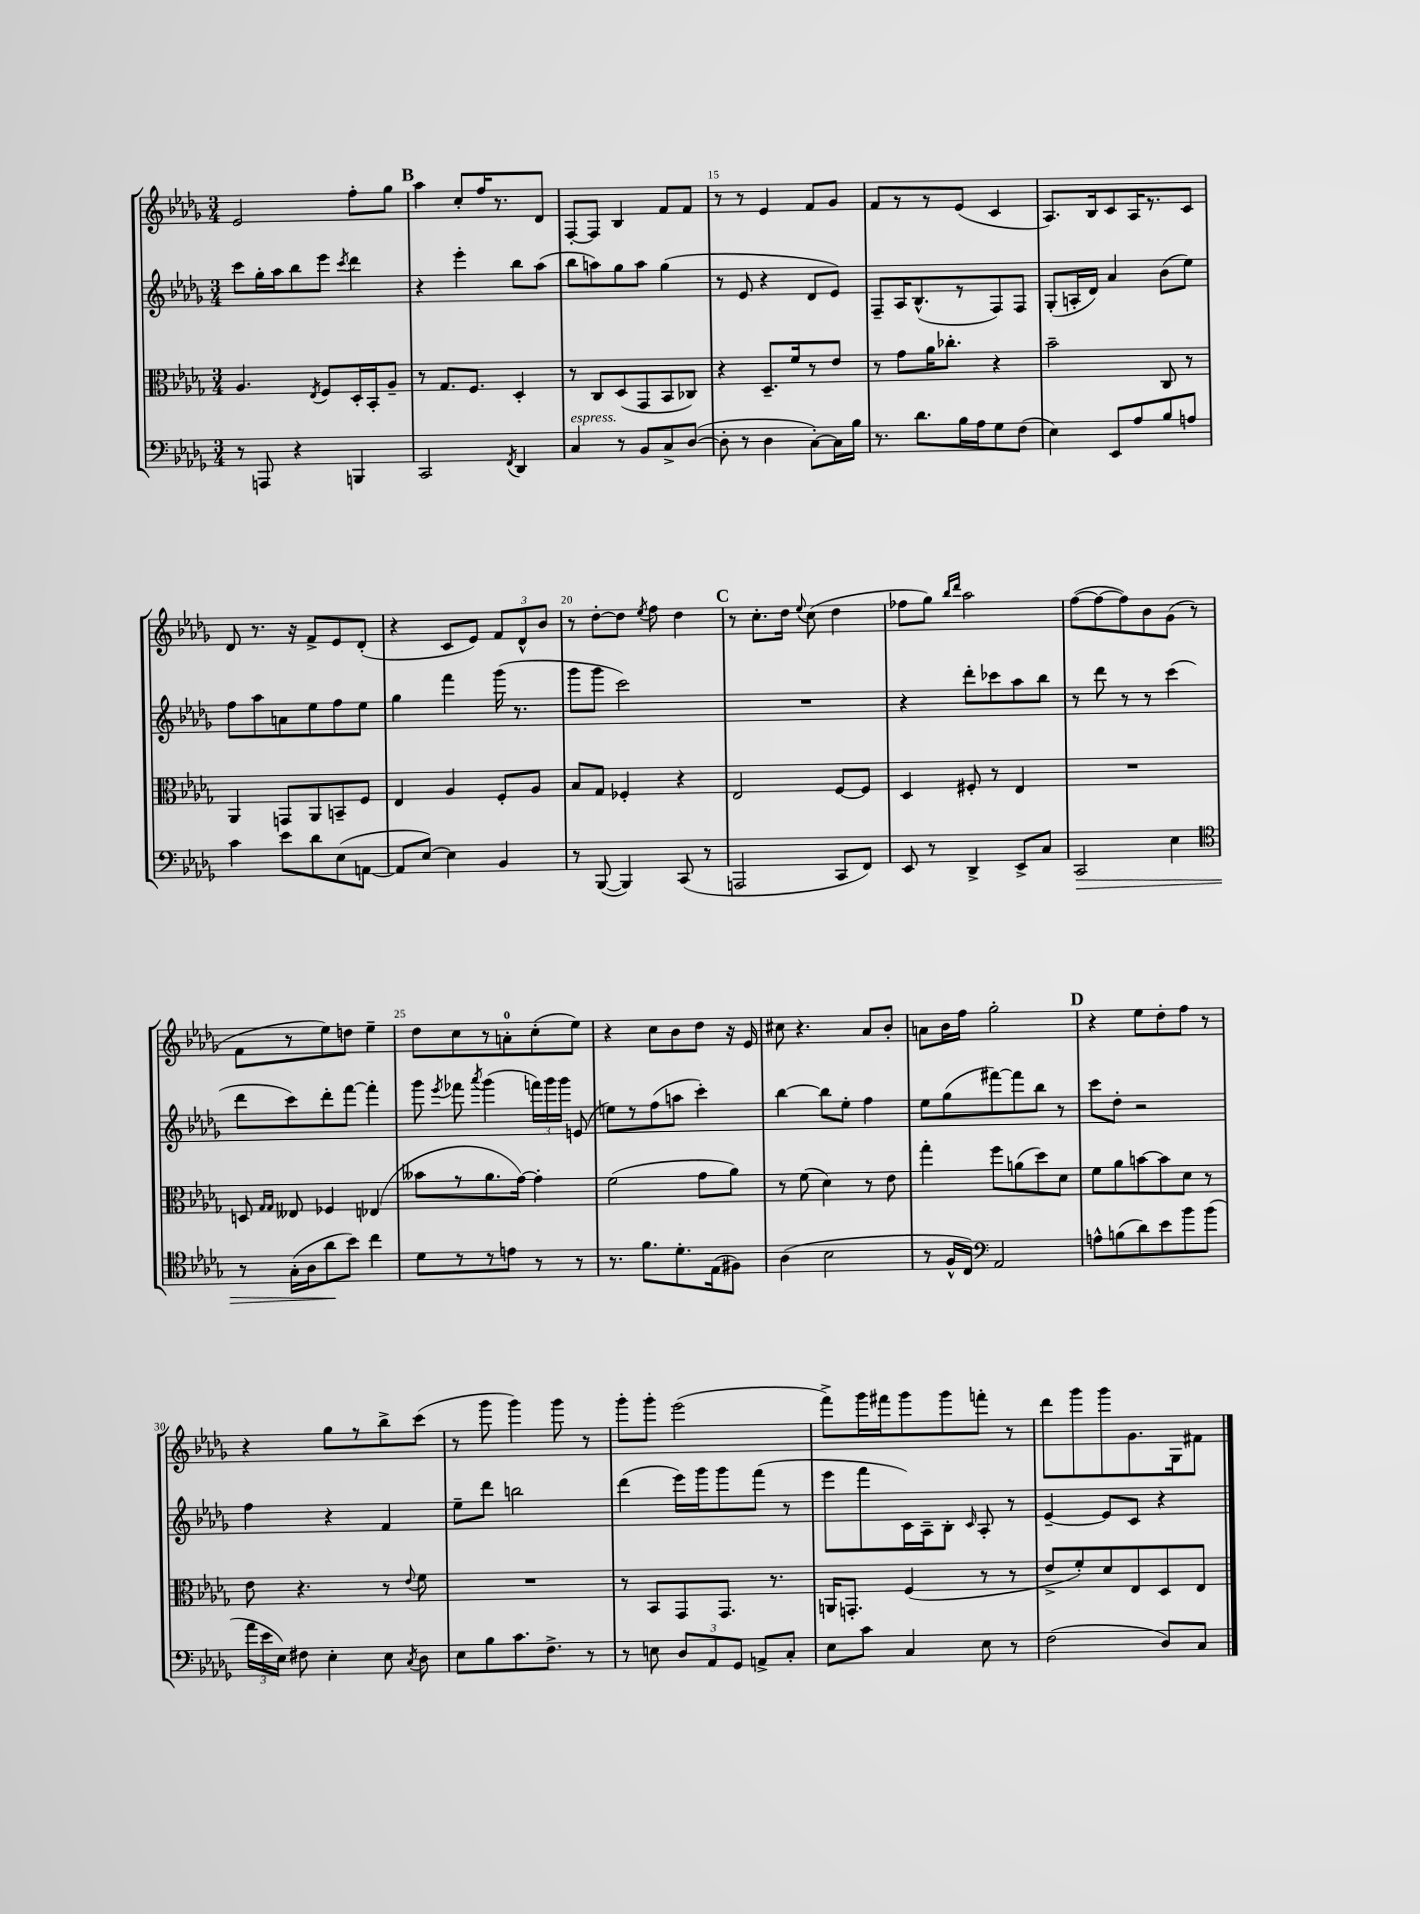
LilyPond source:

<<
\new StaffGroup <<
\new Staff = "s0" {
    \clef treble \key des \major \numericTimeSignature \time 3/4
    \autoBeamOff ees'2 f''8[-. ges''8] |
    \mark \markup { \bold "B" } aes''4 c''8[-. f''16 r8. des'8] |
    f8[~-. f8] bes4 f'8[ f'8] |
    r8 r8 ees'4 f'8[ ges'8] |
    f'8[ r8 r8 ees'8]( c'4 |
    aes8.[) bes16 c'8 aes16 r8. c'8] |
    des'8 r8. r16 f'8[-> ees'8 des'8]-.( |
    r4 c'8[ ees'8]) \tuplet 3/2 { f'8[ des'8-^ bes'8] } |
    r8 des''8[~-. des''8] \acciaccatura { ees''8 } f''8 des''4 |
    \mark \markup { \bold "C" } r8 c''8.[-. des''16] \appoggiatura { ees''8 } c''8( des''4 |
    fes''8[ ges''8]) \grace { bes''16[ des'''16] } aes''2 |
    f''8[~( f''8~ f''8) bes'8 ges'8]( r8 |
    f'8[ r8 ees''8) d''8] ees''4-- |
    des''8[ c''8 r8 a'8-0-. c''8-.( ees''8]) |
    r4 c''8[ bes'8 des''8] r16 ees'16 |
    cis''8 r4. aes'8[ bes'8]-. |
    a'8[ bes'16 f''16] ges''2-. |
    \mark \markup { \bold "D" } r4 ees''8[ des''8-. f''8] r8 |
    r4 ges''8[ r8 bes''8-> c'''8]( |
    r8 ges'''8 ges'''4) ges'''8 r8 |
    ges'''8[-. ges'''8]-. ees'''2( |
    f'''8[->) ges'''16 fis'''16 ges'''8 ges'''8 f'''8]-. r8 |
    des'''8[ ges'''8 ges'''8 ges'8. ges16 fis'8] \bar "|." |
}
\new Staff = "s1" {
    \clef treble \key des \major \numericTimeSignature \time 3/4
    \autoBeamOff c'''8[ ges''16-. aes''16 bes''8 ees'''8] \acciaccatura { c'''8 } des'''4 |
    \mark \markup { \bold "B" } r4 ees'''4-. bes''8[ aes''8]( |
    bes''8[ a''8) ges''8 a''8] ges''4( |
    r8 ees'8 r4 des'8[ ees'8]) |
    f8[-- aes16 bes8.-^( r8 f8) f8] |
    ges8[-.( a16-. des'16]) aes'4 bes'8[( ees''8]) |
    f''8[ aes''8 a'8 ees''8 f''8 ees''8] |
    ges''4 f'''4 ges'''16( r8. |
    ges'''8[ ges'''8] c'''2) |
    \mark \markup { \bold "C" } R2. |
    r4 des'''8[-. ces'''8 aes''8 bes''8] |
    r8 des'''8 r8 r8 c'''4( |
    des'''8[ c'''8) des'''8-. f'''8]~ f'''4-. |
    ges'''8 \acciaccatura { ees'''8 } fes'''8 \acciaccatura { aes'''8 } ges'''4( \tuplet 3/2 { f'''16[) ges'''16 ges'''16] } e'8( |
    e''8[) r8 f''8( a''8] c'''4-.) |
    bes''4~ bes''8[ ees''8]-. f''4 |
    ees''8[ ges''8( fis'''8~) fis'''8 bes''8] r8 |
    \mark \markup { \bold "D" } c'''8[ des''8]-. r2 |
    f''4 r4 f'4 |
    ees''8[-- des'''8] b''2 |
    des'''4( ees'''16[) ges'''16 ges'''8 f'''8]( r8 |
    ees'''8[ f'''8 c'16) aes16-- bes8]-. \grace { c'16 } aes8-. r8 |
    ees'4~-- ees'8[ c'8] r4 \bar "|." |
}
\new Staff = "s2" {
    \clef alto \key des \major \numericTimeSignature \time 3/4
    \autoBeamOff aes4. \acciaccatura { ees8 } f8[ des16-. bes,16-. aes8]-- |
    \mark \markup { \bold "B" } r8 ges8.[ f8.] des4-. |
    r8 c8[ des8( ges,8 bes,8 ces8]) |
    r4 des8.[-- f'16 r8 ees'8] |
    r8 ges'8[ aes'16 ces''8.]-. r4 |
    bes'2-- c8 r8 |
    aes,4 g,8[ aes,8 b,8-- f8] |
    ees4 aes4 f8[-. aes8] |
    bes8[ ges8] fes4-. r4 |
    \mark \markup { \bold "C" } ees2 f8[~ f8] |
    des4 fis8-. r8 ees4 |
    R2. |
    d8 \grace { ges16[ ges16] } eeses8 fes4 ees4( |
    beses'8[ r8 aes'8. ges'16]~) ges'4-. |
    f'2( ges'8[ aes'8]) |
    r8 f'8( des'4) r8 ees'8 |
    ges''4-. f''8[ a'8( des''8) des'8] |
    \mark \markup { \bold "D" } f'8[ aes'8 b'8~ b'8 des'8] r8 |
    ees'8 r4. r8 \appoggiatura { ees'8 } f'8 |
    R2. |
    r8 bes,8[ ges,8 ges,8.] r8. |
    a,16[ g,8.]-. f4( r8 r8 |
    ees'8[-> f'8-.) des'8 ees8 des8 ees8] \bar "|." |
}
\new Staff = "s3" {
    \clef bass \key des \major \numericTimeSignature \time 3/4
    \autoBeamOff r8 a,,8 r4 b,,4 |
    \mark \markup { \bold "B" } c,2 \acciaccatura { f,8 } des,4 |
    c4^\markup { \italic "espress." } r8 bes,8[ c8-> des8]~( |
    des8-. r8 des4 c8[~-.) c16 bes16] |
    r8. des'8.[ bes16 aes16 ges8 f8]( |
    ees4) ees,8[ aes8 bes8 a8] |
    c'4 ees'8[ des'8 ees8( a,8]~ |
    a,8[ ees8]~) ees4 bes,4 |
    r8 bes,,8~( bes,,4) c,8( r8 |
    \mark \markup { \bold "C" } a,,2 c,8[ f,8]) |
    ees,8 r8 des,4-> ees,8[-> c8] |
    c,2\> ees4 |
    \clef tenor r8 ges16[-.( aes16 aes'8\! bes'8]) c''4 |
    des'8[ r8 r8 e'8] r8 r8 |
    r8. f'8.[ des'8.-. ees16( fis8]) |
    aes4( bes2 |
    r8 f16[-^ c16]) \clef bass aes,2 |
    \mark \markup { \bold "D" } a8[-^ b8( des'8) ees'8 bes'8 bes'8]( |
    \tuplet 3/2 { aes'16[ ees'16 ees16]) } fis8 ees4-. ees8 \acciaccatura { c8 } des8 |
    ees8[ bes8 c'8. f8.]-> r8 |
    r8 e8 \tuplet 3/2 { des8[ aes,8 ges,8] } a,8[-> c8]-. |
    ees8[ c'8] c4 ees8 r8 |
    f2( des8[) c8] \bar "|." |
}
>>
>>
\layout { \context { \Score currentBarNumber = #12 \override BarNumber.break-visibility = ##(#f #t #t) barNumberVisibility = #(every-nth-bar-number-visible 5) } }
